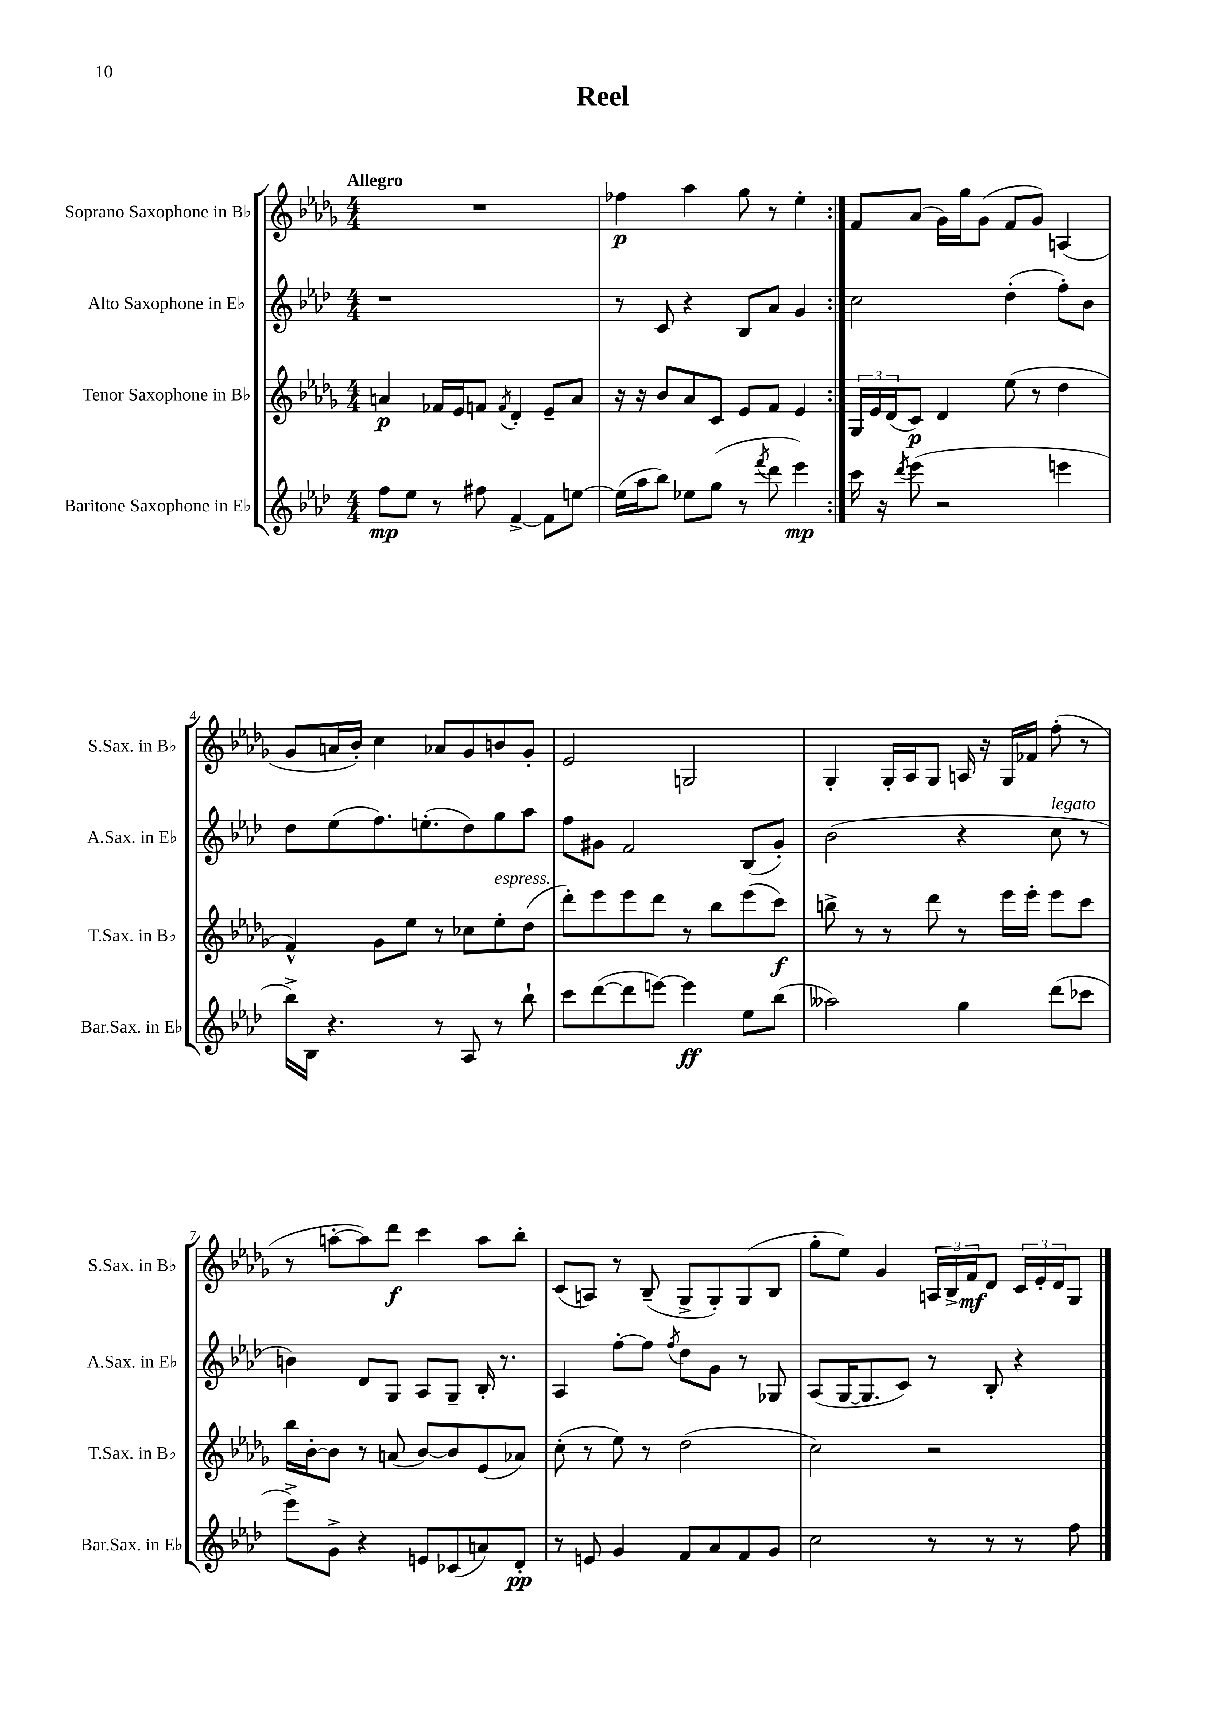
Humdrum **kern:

**kern	**kern	**kern	**kern
*staff4	*staff3	*staff2	*staff1
*clefG2	*clefG2	*clefG2	*clefG2
*k[b-e-a-d-]	*k[b-e-a-d-g-]	*k[b-e-a-d-]	*k[b-e-a-d-g-]
*M4/4	*M4/4	*M4/4	*M4/4
8ff	4a	1r	1r
8ee-	.	.	.
8r	16f-	.	.
.	16e-	.	.
8ff#	8f	.	.
.	8qf	.	.
[4f^	4d-'	.	.
8f]	8e-~	.	.
[8ee	8a	.	.
=	=	=	=
(16ee]	16r	8r	4ff-
16aa-	16r	.	.
8bb-)	8b-	8c	.
8ee-	8a-	4r	4aa-
(8gg	8c	.	.
8r	8e-	8B-	8gg-
8qfff	.	.	.
8ddd-	8f	8a-	8r
4eee-)	4e-	4g	4ee-'
=:|!	=:|!	=:|!	=:|!
16ccc	24G-	2cc	8f
.	24e-	.	.
16r	.	.	.
.	(24d-	.	.
8qddd-	.	.	.
(8eee-	8c)	.	(8a-
2r	4d-	.	16g-)
.	.	.	16gg-
.	.	.	(8g-
.	(8ee-	(4dd-'	8f
.	8r	.	8g-)
4eee	4dd-	8ff')	(4A
.	.	8b-	.
=	=	=	=
16bb-^)	4f^^)	8dd-	8g-
16B-	.	.	.
4.r	.	(8ee-	16a
.	.	.	16b-')
.	8g-	8.ff)	4cc
.	8ee-	.	.
.	.	(8.ee'	.
8r	8r	.	8a-
8A-	8cc-	8dd-)	8g-
8r	8ee-'	8gg	8b
8bb-`	(8dd-	8aa-	8g-'
=	=	=	=
8ccc	8ddd-')	8ff	2e-
([8ddd-	8eee-	8g#	.
8ddd-]	8eee-	2f	.
[8eee)	8ddd-	.	.
4eee]	8r	.	2G
.	8bb-	.	.
8ee-	(8eee-	(8B-	.
(8bb-	8ccc)	8g#')	.
=	=	=	=
2aa--)	8bb^	(2b-	4G-'
.	8r	.	.
.	8r	.	16G-'
.	.	.	16A-
.	8ddd-	.	8G-
4gg	8r	4r	16A
.	.	.	16r
.	16eee-	.	16G-
.	16eee-'	.	16f-
(8ddd-	8eee-	8cc	(8ff'
8ccc-	8ccc	8r	8r
=	=	=	=
8eee-^)	16bb-	4b)	8r
.	[16b-'	.	.
8g^	8b-]	.	[8aa'
4r	8r	8d-	8aa])
.	(8a	8G	8ddd-
8e	[8b-)	8A-	4ccc
(8c-	8b-]	8G~	.
8a)	(8e-	16B-'	8aa
.	.	8.r	.
8d-'	8a-)	.	8bb-'
=	=	=	=
8r	(8cc'	4A-	(8c
8e	8r	.	8A)
4g	8ee-)	[8ff'	8r
.	8r	8ff]	(8B-~
.	.	8qff	.
8f	(2dd-	8dd-	8G-^
8a-	.	8g	8G-')
8f	.	8r	(8G-
8g	.	8G-	8B-
=	=	=	=
2cc	2cc)	(8A-	8gg-'
.	.	[16G	8ee-)
.	.	8.G]	.
.	.	.	4g-
.	.	8c)	.
8r	2r	8r	24A
.	.	.	24B-^
.	.	.	24f
8r	.	8B-'	8d-
8r	.	4r	24c
.	.	.	24e-'
.	.	.	24d-
8ff	.	.	8G-
==	==	==	==
*-	*-	*-	*-
